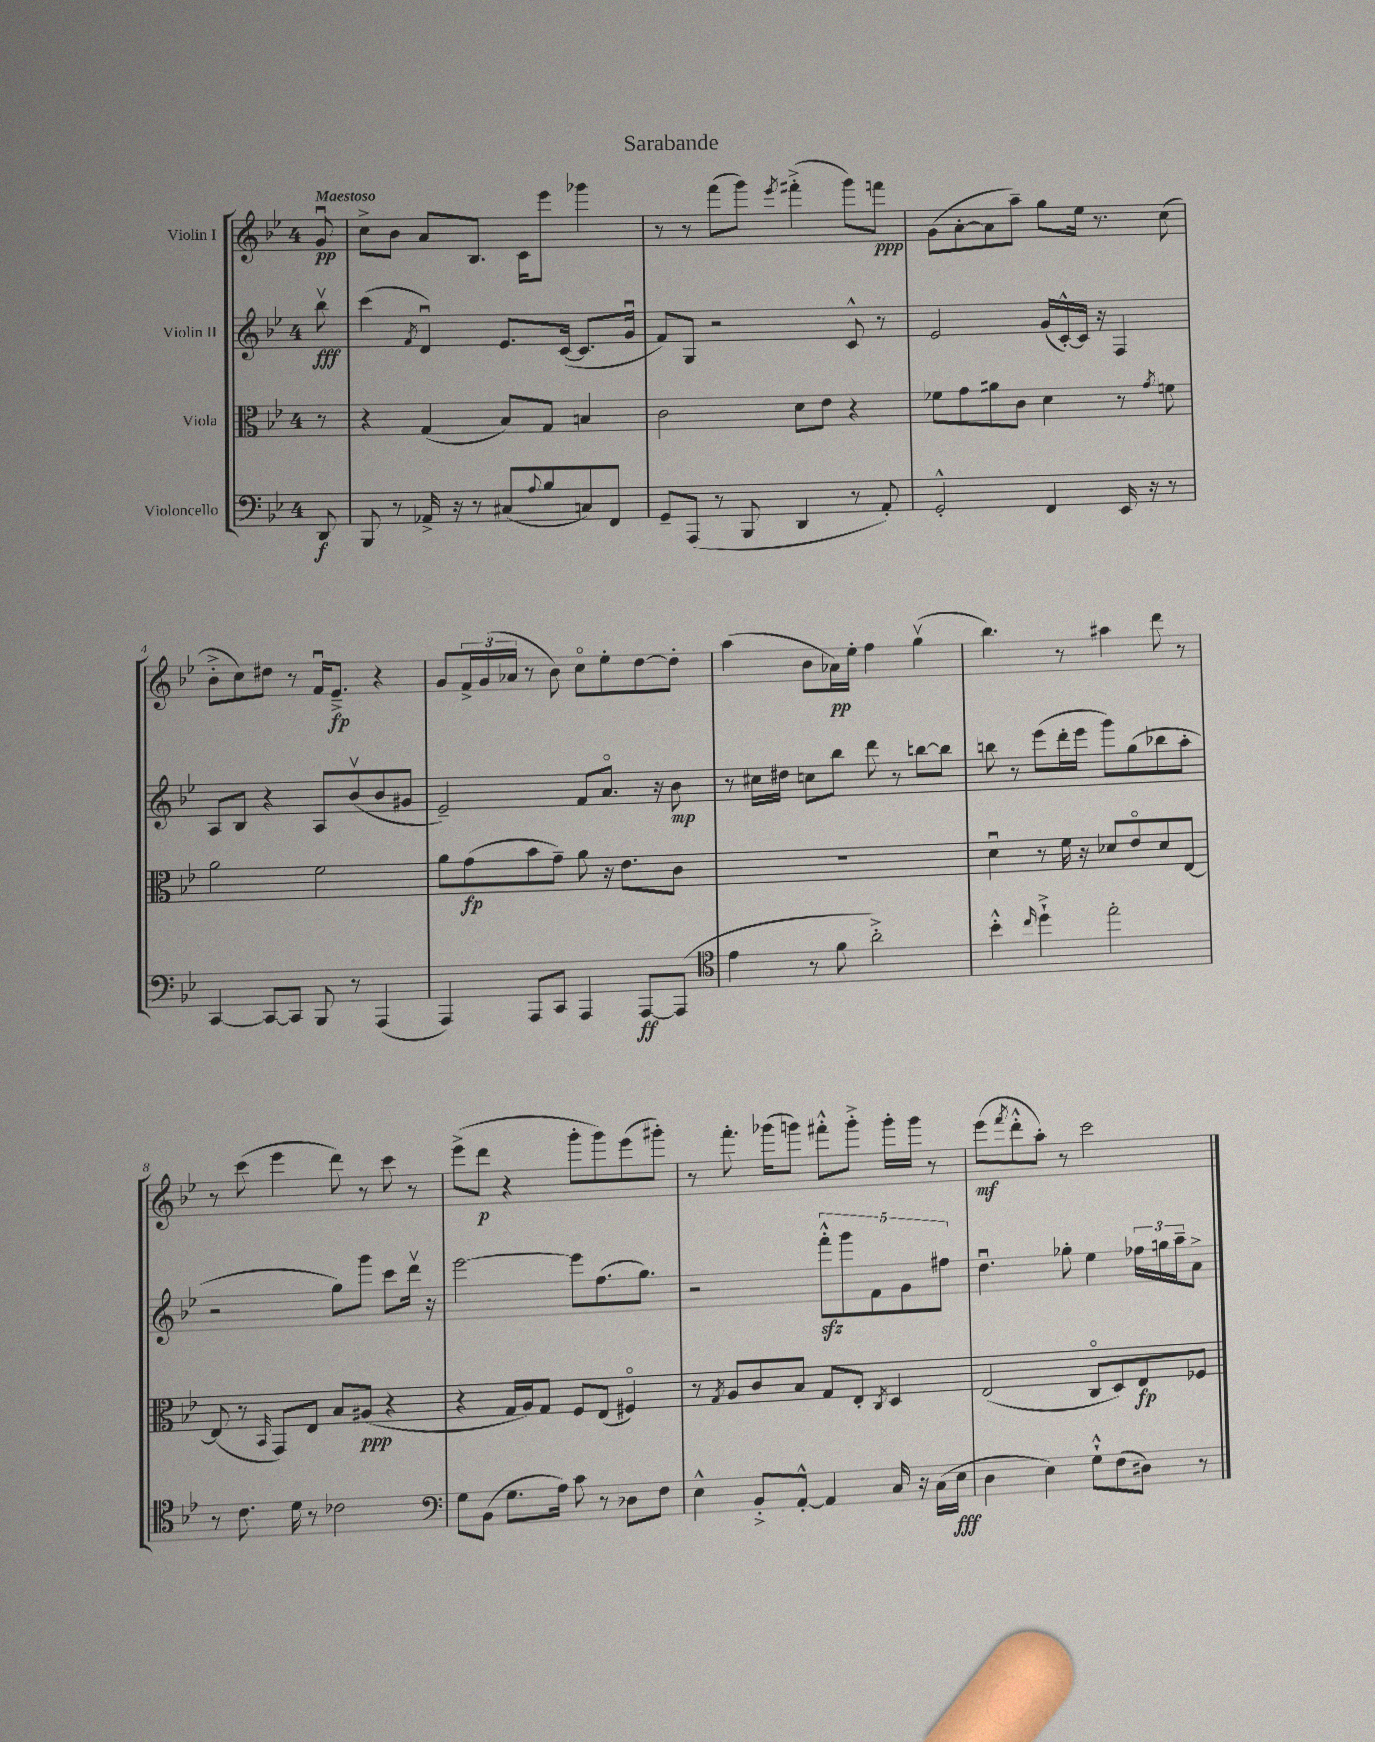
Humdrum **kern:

**kern	**kern	**kern	**kern
*staff4	*staff3	*staff2	*staff1
*clefF4	*clefC3	*clefG2	*clefG2
*k[b-e-]	*k[b-e-]	*k[b-e-]	*k[b-e-]
*M4/4	*M4/4	*M4/4	*M4/4
8DD/	8r	8bb-v\	8gu/
=	=	=	=
8BBB-/	4r	(4ccc\	8cc^\L
8r	.	.	8b-\J
.	.	8qf/	.
16AA-^/	(4G/	4du/)	8a/L
16r	.	.	.
8r	.	.	8.B-/J
(8C#/L	8B-/L)	8.e-/L	.
.	.	.	16c\LK
8qqA/	.	.	.
8B-/	8G/J	.	8eee-\J
.	.	([16c/Jk	.
8C/)	4B/	8.c/]L	4ggg-\
8FF/J	.	.	.
.	.	16gu/Jk	.
=	=	=	=
8GG~/L	2c\	8f/L)	8r
(8AAA/J	.	8G/J	8r
8r	.	2r	(8fff\L
8BBB-/	.	.	8ggg\J)
.	.	.	8qeee-/
4DD/	8d\L	.	(4fff#'^\
.	8e-\J	.	.
8r	4r	8c^^/	8ggg\L)
8AA'/)	.	8r	8fff\J
=	=	=	=
2GG'^^/	8f-\L	2e-/	(8g\L
.	8g\	.	[8a'\
.	8a#\	.	8a\]
.	8c\J	.	8aa~\J)
4FF/	4d\	(16g/LL	8gg\L
.	.	[16c'^^/)	.
.	.	16c/]JJ	16ee-\Jk
.	.	16r	8.r
16EE-/	8r	4F/	.
16r	.	.	.
.	8qg/	.	.
8r	8f\	.	(8cc\
=	=	=	=
[4CC/	2a\	8A/L	8b-'^\L
.	.	8B-/J	8cc\)
8CC/_L	.	4r	8dd#\J
8CC/]J	.	.	8r
8BBB-/	2f\	8A/L	16fu/LK
.	.	.	8.e-~^/J
8r	.	(8b-v/	.
(4AAA/	.	8b-/	4r
.	.	8g#/J	.
=	=	=	=
4AAA/)	8a\L	2e-~/)	8g/L
.	(8g\	.	24f^/L
.	.	.	(24g/
.	.	.	24a-/JJ
8AAA/L	8b-\	.	8r
8CC/J	8g~\J)	.	8b-\)
4AAA/	8a\	8f/L	8cco\L
.	16r	8.ao/J	8ee-'\
.	8.e-\L	.	.
[8AAA/L	.	.	[8dd\
.	.	16r	.
(8AAA/]J	8c\J	8b-\	8dd'\]J
=	=	=	=
*clefC4	*	*	*
4e-\	1r	8r	(4aa\
.	.	16cc#\LL	.
.	.	16dd#\JJ	.
8r	.	8cc\L	8b-\L
8f\	.	8bb-\J	16a-\L)
.	.	.	16ee-'\JJ
2a'^\)	.	8ddd\	4ff\
.	.	8r	.
.	.	[8bb\L	(4ggv\
.	.	8bb\]J	.
=	=	=	=
4b-'^^\	4du\	8bb\	4.bb-\)
.	.	8r	.
16qqcc/	.	.	.
4dd`^\	8r	(8eee-\L	.
.	16f\	16ddd'\L	8r
.	16r	16eee-\JJ	.
2ee-'\	8d-/L	8ggg\L)	4aa#\
.	8e-o/	(8gg\	.
.	8d-/	8bb-\	8ddd\
.	[8E-/J	8aa'\J	8r
=	=	=	=
8r	(8E-/]	2r	8r
8.c\	8r	.	(8ccc\
.	16qqBB-/	.	.
.	8GG/L)	.	4eee-\
16d\	.	.	.
8r	8E-/J	.	.
2c-\	8B-/L	8gg\L)	8ddd\)
.	(8A#/J	8ggg\J	8r
.	4r	8ccc\L	8ccc\
.	.	16dddv\Jk	8r
.	.	16r	.
=	=	=	=
*clefF4	*	*	*
8G\L	4r	[2eee-\	(8eee-^\L
(8BB-\J	.	.	8ddd\J
8.G\L	16G/LL	.	4r
.	16A/J)	.	.
.	8G/J	.	.
16A\Jk)	.	.	.
8c\	8F/L	8eee-\]L	8ggg'\L
8r	(8E-/J	(8.ff\	8ggg\)
8D-\L	4F#o/)	.	(8eee-\
.	.	8.gg\J)	.
8F\J	.	.	8ggg#'\J)
=	=	=	=
4E-^^\	8r	2r	8r
.	8qG/	.	.
.	8A/L	.	8.fff'\
8BB-'^/L	8c/	.	.
.	.	.	(16ggg-\LK
[8AA'^^/J	8B-/J	.	8ggg\J)
4AA/]	8G/L	10fff'^^\L	8fff#'^^\L
.	.	10ggg\	.
.	8E-'/J	.	8ggg'^\J
.	.	10f\	.
.	8qC/	.	.
16C/	4D/	.	16ggg'\LL
.	.	10g\	.
16r	.	.	16ggg\JJ
(16C\LL	.	.	8r
.	.	10ff#\J	.
16E-\JJ	.	.	.
=	=	=	=
4D\	(2E-/	4.ddu\	(8eee-\L
.	.	.	8qfff/
.	.	.	8ddd'^^\
4E-\)	.	.	8aa'\J)
.	.	8gg-'\	8r
8G`^^\L	8Co/L	4ee-\	2ccc\
(8F\	8D/)	.	.
8D#\J)	8E-/	24ff-\LL	.
.	.	24gg\	.
.	.	24aa~\J	.
8r	8F-/J	8a^\J	.
==	==	==	==
*-	*-	*-	*-
